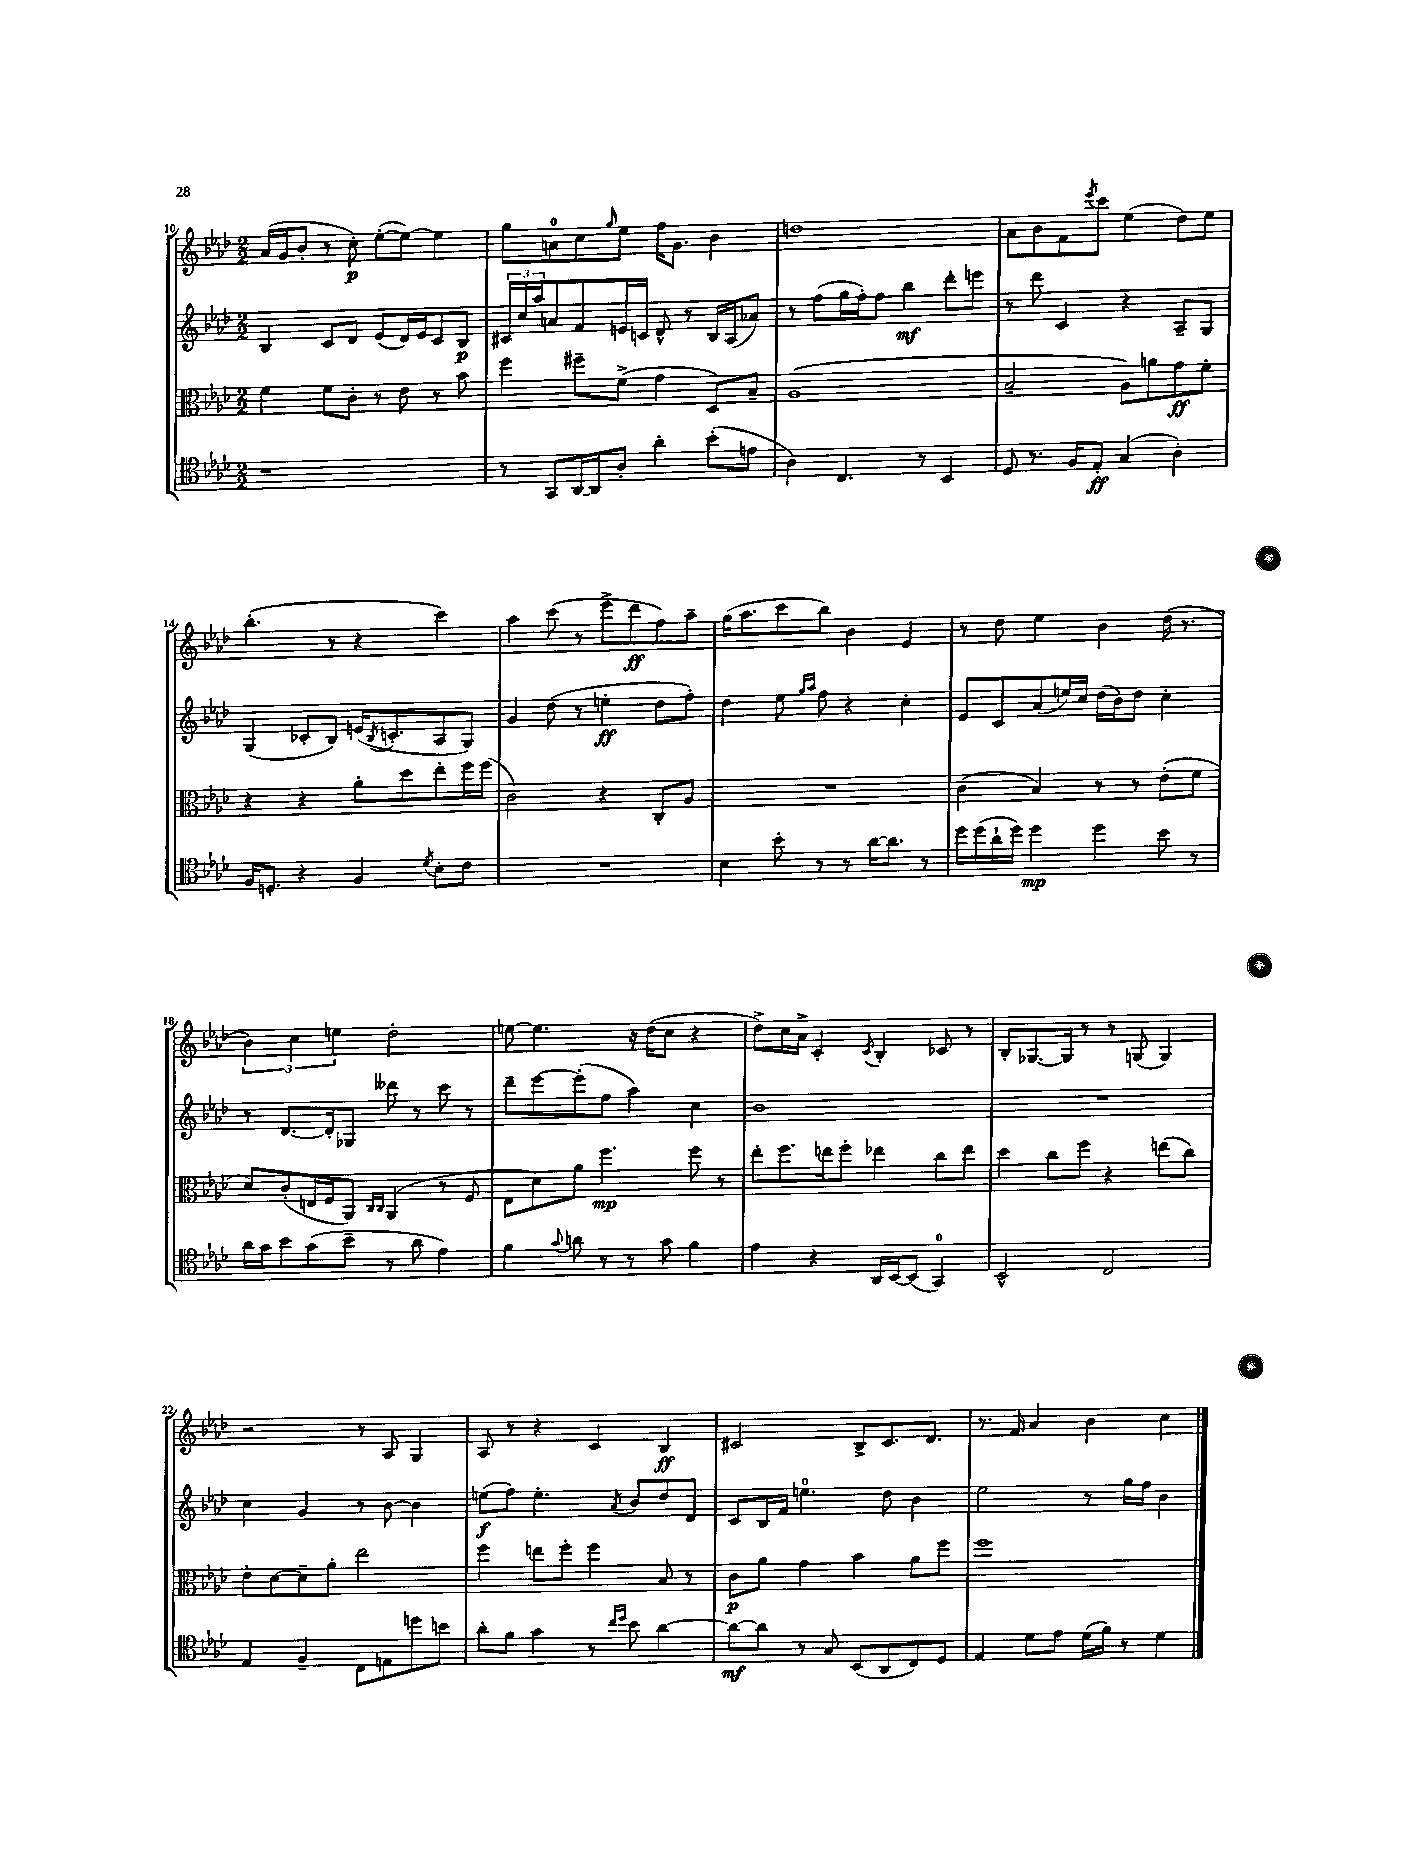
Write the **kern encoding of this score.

**kern	**dynam	**kern	**dynam	**kern	**dynam	**kern	**dynam
*part4	*part4	*part3	*part3	*part2	*part2	*part1	*part1
*staff4	*staff4	*staff3	*staff3	*staff2	*staff2	*staff1	*staff1
*clefC4	*	*clefC3	*	*clefG2	*	*clefG2	*
*k[b-e-a-d-]	*	*k[b-e-a-d-]	*	*k[b-e-a-d-]	*	*k[b-e-a-d-]	*
*M2/2	*	*M2/2	*	*M2/2	*	*M2/2	*
=10	=10	=10	=10	=10	=10	=10	=10
1r	.	4f\	.	4B-/	.	(16a-/LL	.
.	.	.	.	.	.	16g/J	.
.	.	.	.	.	.	8b-'/J	.
.	.	8f\L	.	8c/L	.	8r	.
.	.	8c'\J	.	8d-/J	.	8cc'\)	p
.	.	8r	.	(8e-/L	.	([8ee-'\L	.
.	.	8e-\	.	16d-/L)	.	8ee-\J_)	.
.	.	.	.	16e-/J	.	.	.
.	.	8r	.	8c/	.	4ee-\]	.
.	.	8b-\	.	8B-/J	p	.	.
=11	=11	=11	=11	=11	=11	=11	=11
8r	.	4ff\	.	24c#X/LL	.	8gg\L	.
.	.	.	.	24cc/	.	.	.
.	.	.	.	24aa-/J	.	.	.
8GG/L	.	.	.	8an/	.	8an\	.
[16AA-/L	.	8ff#X~\L	.	8f/	.	8cc\	.
16AA-/J]	.	.	.	.	.	.	.
.	.	.	.	.	.	16qqgg/	.
8A-'/J	.	(8f^\J	.	16en/L	.	8ee-\J	.
.	.	.	.	16cn/JJ	.	.	.
4a-'\	.	4g\	.	8d-^^/	.	16ff\KL	.
.	.	.	.	.	.	8.g\J	.
.	.	.	.	8r	.	.	.
(8b-'\L	.	8D-/L)	.	16B-/LL	.	4b-\	.
.	.	.	.	(16A-/J	.	.	.
8en\J	.	8B-~/J	.	8a-X/J)	.	.	.
=12	=12	=12	=12	=12	=12	=12	=12
4A-\)	.	(1A-	.	8r	.	1ddn	.
.	.	.	.	(8ff\L	.	.	.
4.C/	.	.	.	16gg\L	.	.	.
.	.	.	.	16ff'\J)	.	.	.
.	.	.	.	8ff\J	.	.	.
.	.	.	.	4bb-\	mf	.	.
8r	.	.	.	.	.	.	.
4BB-/	.	.	.	8ddd-'\L	.	.	.
.	.	.	.	8eeen\J	.	.	.
=13	=13	=13	=13	=13	=13	=13	=13
8D-/	.	2B-~/	.	8r	.	8a-\L	.
8.r	.	.	.	8ddd-\	.	8b-\	.
.	.	.	.	4c/	.	8f\	.
16F/KL	.	.	.	.	.	.	.
.	.	.	.	.	.	8qeee-/	.
8E-'/J	ff	.	.	.	.	8ccc\J	.
(4G/	.	8A-\L)	.	4r	.	(4ee-\	.
.	.	8an\	.	.	.	.	.
4A-'\)	.	8g\	ff	8A-~/L	.	8dd-\L)	.
.	.	8f'\J	.	8G/J	.	8ee-\J	.
!!LO:LB:g=z
=14	=14	=14	=14	=14	=14	=14	=14
16F/KL	.	4r	.	(4G/	.	(4.bb-'\	.
8.Dn'/J	.	.	.	.	.	.	.
4r	.	4r	.	8c-X'/L	.	.	.
.	.	.	.	8B-/J)	.	8r	.
4F/	.	8a-'\L	.	(16en/KL	.	4r	.
.	.	.	.	8qB-/	.	.	.
.	.	.	.	8.cn'/	.	.	.
.	.	8dd-\	.	.	.	.	.
8qd-/	.	.	.	.	.	.	.
8B-'\L	.	8ee-'\	.	8A-/	.	4ccc\)	.
8c\J	.	16ff\L	.	8G/J)	.	.	.
.	.	(16ff\JJ	.	.	.	.	.
=15	=15	=15	=15	=15	=15	=15	=15
1r	.	2c\)	.	4g/	.	4aa-\	.
.	.	.	.	(8dd-\	.	(8ccc\	.
.	.	.	.	8r	.	8r	.
.	.	4r	.	4een'\	ff	8eee-^\L	.
.	.	.	.	.	.	8ddd-\	ff
.	.	8C'/L	.	8dd-\L	.	8ff\)	.
.	.	8A-/J	.	8ff'\J)	.	8aa-~\J	.
=16	=16	=16	=16	=16	=16	=16	=16
4B-\	.	1r	.	4dd-\	.	(16gg\KL	.
.	.	.	.	.	.	8.aa-\	.
8b-'\	.	.	.	8ee-\	.	8ccc\	.
.	.	.	.	16qqgg/LL	.	.	.
.	.	.	.	16qqaa-/JJ	.	.	.
8r	.	.	.	8ff\	.	8bb-\J)	.
8r	.	.	.	4r	.	4b-\	.
[16a-\KL	.	.	.	.	.	.	.
8.a-\J]	.	.	.	.	.	.	.
.	.	.	.	4cc'\	.	4e-/	.
8r	.	.	.	.	.	.	.
=17	=17	=17	=17	=17	=17	=17	=17
16dd-\LL	.	(4c\	.	8e-/L	.	8r	.
(16dd-\	.	.	.	.	.	.	.
16a-`\	.	.	.	8c/	.	8dd-\	.
16dd-\JJ)	.	.	.	.	.	.	.
4dd-\	mp	4B-/)	.	(8a-/	.	4ee-\	.
.	.	.	.	16een/L)	.	.	.
.	.	.	.	16cc/JJ	.	.	.
4dd-\	.	8r	.	(16dd-\LL	.	4b-\	.
.	.	.	.	16b-\J)	.	.	.
.	.	8r	.	8dd-\J	.	.	.
8b-\	.	(8e-'\L	.	4cc'\	.	(16dd-\	.
.	.	.	.	.	.	8.r	.
8r	.	8f\J	.	.	.	.	.
!!LO:LB:g=z
=18	=18	=18	=18	=18	=18	=18	=18
16a-\LL	.	8d-/L)	.	8r	.	6b-\)	.
16g\J	.	.	.	.	.	.	.
8b-\	.	(8c'/	.	[8.d-/L	.	.	.
.	.	.	.	.	.	6cc\	.
(8g\	.	16En/L	.	.	.	.	.
.	.	16F/J	.	16d-'/k]	.	.	.
.	.	.	.	.	.	6een\	.
8b-~\J	.	8AA-/J)	.	8G-X/J	.	.	.
.	.	16qqC/LL	.	.	.	.	.
.	.	16qqC/JJ	.	.	.	.	.
8r	.	(4AA-/	.	8ddd--X\	.	2dd-'\	.
8a-\	.	.	.	8r	.	.	.
4e-\)	.	8r	.	8ccc\	.	.	.
.	.	8F/	.	8r	.	.	.
=19	=19	=19	=19	=19	=19	=19	=19
4f\	.	8E-\L	.	8ddd-~\L	.	[8een\	.
.	.	8d-\)	.	[8eee-\	.	4.ee\]	.
8qqg/	.	.	.	.	.	.	.
8an\	.	8a-\J	.	(8eee-'\]	.	.	.
8r	.	4.ff\	mp	8ff\J	.	.	.
8r	.	.	.	4aa-\)	.	16r	.
.	.	.	.	.	.	(16dd-\KL	.
8g\	.	.	.	.	.	8cc\J	.
4f\	.	8ff\	.	4cc\	.	4r	.
.	.	8r	.	.	.	.	.
=20	=20	=20	=20	=20	=20	=20	=20
4e-\	.	8ee-'\L	.	1b-	.	8dd-^\L)	.
.	.	8.ff\	.	.	.	16cc\L	.
.	.	.	.	.	.	16a-^\JJ	.
4r	.	.	.	.	.	4c'/	.
.	.	16een\k	.	.	.	.	.
.	.	8ff'\J	.	.	.	.	.
.	.	.	.	.	.	8qc/	.
16AA-/LL	.	4ee-X\	.	.	.	4B-'/	.
[16BB-/J	.	.	.	.	.	.	.
(8BB-/J]	.	.	.	.	.	.	.
4GG/)	.	8cc\L	.	.	.	8c-X/	.
.	.	8ee-\J	.	.	.	8r	.
=21	=21	=21	=21	=21	=21	=21	=21
2BB-^^/	.	4dd-\	.	1r	.	8B-'/L	.
.	.	.	.	.	.	[8.G-X/	.
.	.	8cc\L	.	.	.	.	.
.	.	.	.	.	.	16G-/Jk]	.
.	.	8ff\J	.	.	.	8r	.
2C/	.	4r	.	.	.	8r	.
.	.	.	.	.	.	(8Gn/	.
.	.	(8een\L	.	.	.	4G/)	.
.	.	8cc\J)	.	.	.	.	.
!!LO:LB:g=z
=22	=22	=22	=22	=22	=22	=22	=22
4E-/	.	8e-'\L	.	4cc\	.	2r	.
.	.	[8d-\	.	.	.	.	.
4F~/	.	8d-~\]	.	4g/	.	.	.
.	.	8a-'\J	.	.	.	.	.
8C\L	.	2ee-\	.	8r	.	8r	.
8En\	.	.	.	[8b-\	.	8A-/	.
8ddn\	.	.	.	4b-\]	.	4G/	.
8bn\J	.	.	.	.	.	.	.
=23	=23	=23	=23	=23	=23	=23	=23
8a-'\L	.	4ff\	.	(8een\L	f	8A-/	.
8f\J	.	.	.	8ff\J)	.	8r	.
4g\	.	8een\L	.	4.ee'\	.	4r	.
.	.	8ff'\J	.	.	.	.	.
8r	.	4ff\	.	.	.	4c/	.
16qqcc/LL	.	.	.	.	.	.	.
16qqdd-/JJ	.	.	.	8qa-/	.	.	.
8b-\	.	.	.	8b-/L	.	.	.
[4a-\	.	8B-/	.	8dd-/	.	4B-/	ff
.	.	8r	.	8d-/J	.	.	.
=24	=24	=24	=24	=24	=24	=24	=24
8a-\L_	mf	8c\L	p	8c/L	.	2c#X/	.
8a-\J]	.	8a-\J	.	16B-/L	.	.	.
.	.	.	.	16f/JJ	.	.	.
8r	.	4g\	.	4.een\	.	.	.
8G/	.	.	.	.	.	.	.
(8BB-/L	.	4b-\	.	.	.	8B-^/L	.
8AA-/	.	.	.	8dd-\	.	8.c#/	.
8C/)	.	8a-\L	.	4b-\	.	.	.
.	.	.	.	.	.	8.d-/J	.
8D-/J	.	8ff\J	.	.	.	.	.
=25	=25	=25	=25	=25	=25	=25	=25
4E-/	.	1ff	.	2ee-\	.	8.r	.
.	.	.	.	.	.	16f/	.
8d-\L	.	.	.	.	.	4a-/	.
8e-\J	.	.	.	.	.	.	.
(16d-\LL	.	.	.	8r	.	4b-\	.
16f\JJ)	.	.	.	.	.	.	.
8r	.	.	.	16gg\LL	.	.	.
.	.	.	.	16ff\JJ	.	.	.
4d-\	.	.	.	4b-\	.	4cc\	.
==	==	==	==	==	==	==	==
*-	*-	*-	*-	*-	*-	*-	*-
